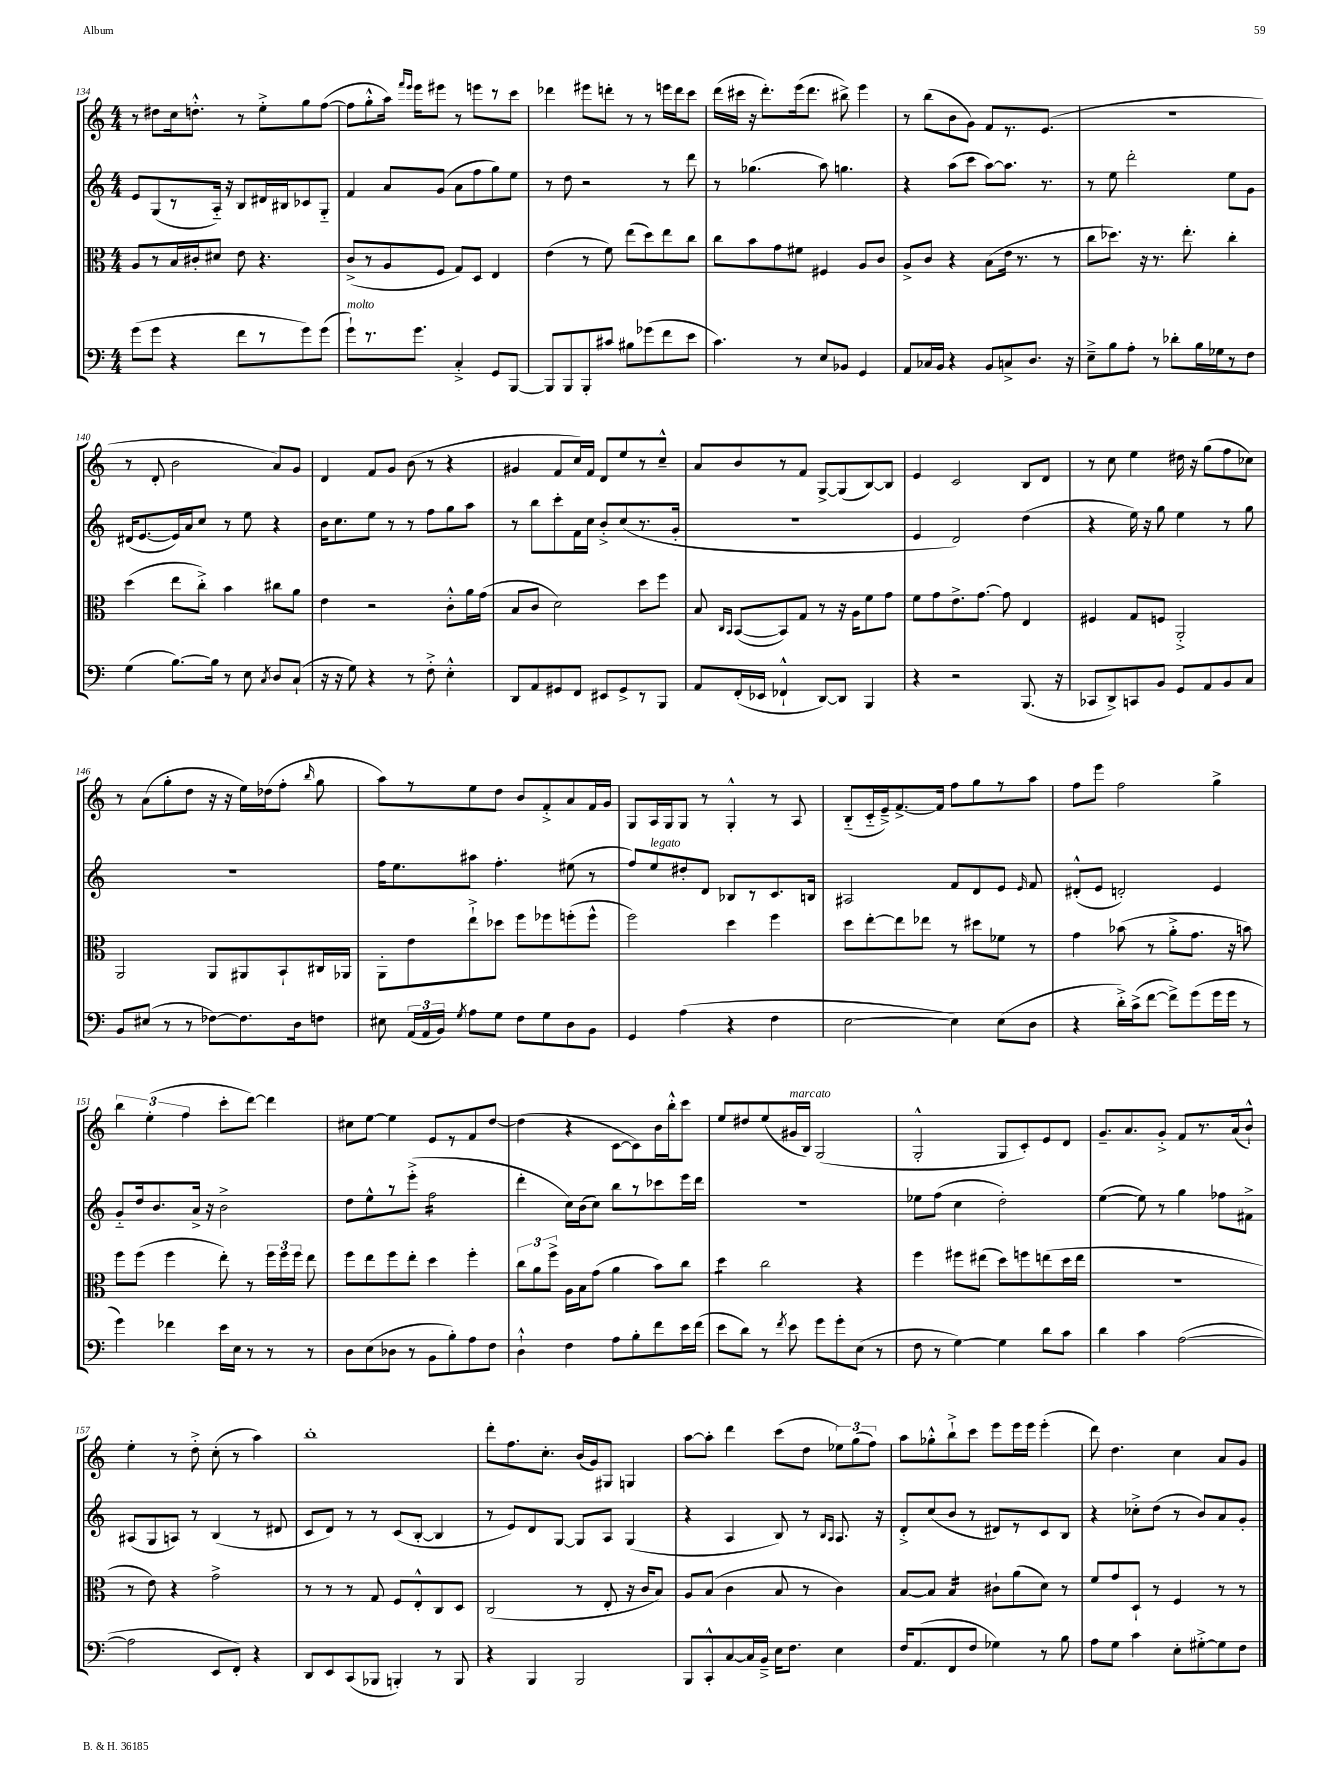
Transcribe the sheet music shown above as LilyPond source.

<<
\new StaffGroup <<
\new Staff = "s0" {
    \clef treble \key c \major \numericTimeSignature \time 4/4
    \autoBeamOff r8 dis''8[ c''16 d''8.]-.-^ r8 e''8[-.-> g''8 f''8]~( |
    f''8[ g''8-.-^ a''16]) \grace { f'''16[ e'''16] } e'''16[ eis'''8] r8 e'''8[ r8 c'''8] |
    des'''4 eis'''8[ d'''8]-. r8 r8 e'''16[ d'''16 c'''8] |
    d'''16[( cis'''16] r16 d'''8.[-.) e'''16( d'''8.] bis''8->) e'''4 |
    r8 b''8[( b'8 g'8]) f'8[ r8. e'8.]( |
    r1 |
    r8 d'8-. b'2 a'8[) g'8] |
    d'4 f'8[ g'8] b'8( r8 r4 |
    gis'4 f'8[ c''16) f'16] d'8[ e''8 r8 c''8]---^ |
    a'8[ b'8 r8 f'8] g8[~-> g8( b8~) b8] |
    e'4 c'2 b8[ d'8] |
    r8 c''8 e''4 dis''16 r16 g''8[( f''8 ces''8]) |
    r8 a'8[( g''8-. d''8] r16 r16 e''16[) des''16( f''8]-. \grace { b''16 } g''8 |
    a''8[) r8 e''8 d''8] b'8[ f'8-.-> a'8 f'16 g'16] |
    g8[ a16 g16 g8] r8 g4-.-^ r8 a8 |
    b8[-_( c'16-_ e'16--->) f'8.~-> f'16] f''8[ g''8 r8 a''8] |
    f''8[ e'''8] f''2 g''4-> |
    \tuplet 3/2 { b''4 e''4-.( f''4 } c'''8[-. d'''8]~) d'''4 |
    cis''8[ e''8]~ e''4 e'8[ r8 f'8 d''8]~ |
    d''4( r4 c'8[~ c'8) b'16 b''16-.-^ c'''8] |
    e''8[ dis''8 e''8( gis'16^\markup { \italic "marcato" } b16]) g2( |
    g2-.-^ g8[ c'8-.) e'8 d'8] |
    g'8.[-- a'8. g'8]-.-> f'8[ r8. a'16( b'8]-!-^) |
    e''4-. r8 d''8-.-> c''8-.( r8 a''4) |
    b''1-. |
    d'''8[-. f''8. c''8.]-. b'16[( g'16) gis8] g4 |
    a''8[~ a''8]-. d'''4 c'''8[( d''8] \tuplet 3/2 { ees''8[) g''8( f''8]) } |
    a''8[ ges''8-.-^ b''8-!-> c'''8] e'''8[ e'''16 e'''16] e'''4-.( |
    d'''8) d''4. c''4 a'8[ g'8] \bar "|." |
}
\new Staff = "s1" {
    \clef treble \key c \major \numericTimeSignature \time 4/4
    \autoBeamOff e'8[ g8( r8 a16]-_) r16 b8[ dis'16 bis16 ces'8 g8]-_ |
    f'4 a'8[ g'8]( a'8[ f''8 g''8) e''8] |
    r8 d''8 r2 r8 d'''8 |
    r8 ges''4.( a''8) g''4. |
    r4 a''8[( c'''8] a''8[~) a''8.] r8. |
    r8 e''8 d'''2-. e''8[ g'8] |
    dis'16[( e'8.~ e'16) a'16 c''8] r8 e''8 r4 |
    b'16[ c''8. e''8] r8 r8 f''8[ g''8 a''8] |
    r8 b''8[ c'''8-. f'16 c''16] b'8[-.-> c''8( r8. g'16]-. |
    R1 |
    e'4 d'2) d''4( |
    r4 e''16) r16 g''8 e''4 r8 g''8 |
    R1 |
    f''16[ e''8. ais''8] f''4.-. eis''8( r8 |
    f''8[) e''8^\markup { \italic "legato" } dis''8-. d'8] bes8[ r8 c'8. b16] |
    ais2 f'8[ d'8 e'8] \grace { e'16 } f'8 |
    dis'8[-.-^( e'8] d'2-.) e'4 |
    g'8[-_ d''16 b'8. a'16]-> r16 b'2-> |
    d''8[ e''8-^ r8 e'''8]-.->( f''2:16 |
    d'''4-. c''16[) b'16( c''8]) b''8[ r8 ces'''8 e'''16 d'''16] |
    R1 |
    ees''8[ f''8]( c''4 d''2-.) |
    e''4~( e''8) r8 g''4 fes''8[ fis'8]-> |
    ais8[( g8 a8]) r8 b4( r8 dis'8 |
    c'8[ d'8]) r8 r8 c'8[( b8]~-. b4 |
    r8 e'8[) d'8 g8]~ g8[ a8] g4( |
    r4 a4 b8) r8 \grace { b16[ a16] } a8. r16 |
    d'8[-.-> c''8( b'8] r8 dis'8[) r8 c'8 b8] |
    r4 ces''8[-.-> d''8]( r8 b'8[) a'8 g'8]-. \bar "|." |
}
\new Staff = "s2" {
    \clef alto \key c \major \numericTimeSignature \time 4/4
    \autoBeamOff a8[ r8 b16 cis'16-. dis'8] e'8 r4. |
    c'8[->( r8 a8 f8] g8[) d8] e4 |
    e'4( r8 f'8) e''8[( d''8) e''8 c''8] |
    c''8[ b'8 g'8 fis'8] fis4 a8[ c'8] |
    a8[-> c'8] r4 b8[( e'16] r8. r8 |
    c''8[ des''8.]) r16 r8. e''8.-. c''4-. |
    d''4( e''8[ c''8]-.->) b'4 cis''8[ a'8] |
    e'4 r2 c'8[-.-^ a'16 g'16]( |
    b8[ c'8] d'2) d''8[ f''8] |
    b8 \grace { c16[ b,16] } b,8[~( b,8) g8] r8 r16 a16[ f'8 g'8] |
    f'8[ g'8 e'8.-> g'8.]~ g'8 e4 |
    fis4 g8[ f8] a,2-.-> |
    a,2 a,8[ ais,8 b,8-! cis16 aes,16] |
    a,8[-. e'8 e''8-!-> des''8] f''8[ fes''8 f''8-.( f''8]-^ |
    f''2) d''4 f''4 |
    d''8[ e''8~-. e''8 ees''8] r8 dis''8[ fes'8] r8 |
    g'4 bes'8( r8 a'8[-.-> g'8.] r16 b'8) |
    f''8[ f''8]( f''4 e''8-.) r8 \tuplet 3/2 { f''16[ f''16 f''16] } e''8 |
    f''8[ e''8 f''8 e''8]-. d''4 f''4-. |
    \tuplet 3/2 { c''8[ a'8 f''8]-> } a16[ b16 g'8]( a'4 b'8[) c''8] |
    d''4:8 c''2 r4 |
    f''4 fis''8[ eis''8]( d''8[) f''8 e''8( d''16 e''16] |
    R1 |
    r8 e'8) r4 g'2-> |
    r8 r8 r8 g8 f8[ e8-.-^ c8 d8] |
    c2( r8 e8-. r16 c'16[ b8]) |
    a8[ b8]( c'4 b8 r8 c'4) |
    b8[~ b8] b4:16 cis'8[-! a'8( d'8]) r8 |
    f'8[ g'8 d8]-! r8 f4 r8 r8 \bar "|." |
}
\new Staff = "s3" {
    \clef bass \key c \major \numericTimeSignature \time 4/4
    \autoBeamOff g'8[( g'8] r4 f'8[ r8 g'8) g'8]( |
    g'8[-!^\markup { \italic "molto" }) r8. g'8.] c4-.-> g,8[ b,,8]~ |
    b,,8[ b,,8 b,,8-. cis'8] bis8[ ges'8( f'8 e'8] |
    c'4.) r8 e8[ bes,8] g,4 |
    a,8[ ces16 b,16] r4 b,8[ c8-> d8.] r16 |
    e8[---> b8 a8]-. r8 des'8[-. b16 ges16 r8 f8] |
    g4( b8.[~) b16] r8 e8 \acciaccatura { c8 } d8[ c8]-!( |
    r16 r16 g8) r4 r8 f8-.-> e4-.-^ |
    d,8[ a,8 gis,8 f,8] eis,8[ gis,8-> r8 b,,8] |
    a,8[ f,16-.( ees,16] fes,4-!-^ d,8[~) d,8] b,,4 |
    r4 r2 b,,8.( r16 |
    ces,8[ d,8->) c,8 b,8] g,8[ a,8 b,8 c8] |
    b,8[ eis8]( r8 r8 fes8[~) fes8. d16 f8] |
    eis8 \tuplet 3/2 { a,16[( a,16 b,16]) } \acciaccatura { g8 } a8[ g8] f8[ g8 d8 b,8] |
    g,4 a4( r4 f4 |
    e2~ e4) e8[( d8] |
    r4 d'16[-.->) c'16->( f'8]~ f'8[->) g'8( g'16 g'16] r8 |
    g'4) fes'4 e'16[ e16] r8 r8 r8 |
    d8[ e8( des8] r8 b,8[ b8-.) a8 f8] |
    d4-!-^ f4 a8[ b8-. f'8 e'16 f'16]( |
    e'8[ d'8]) r8 \acciaccatura { f'8 } e'8 g'8[ g'8-. e8]( r8 |
    f8 r8 g4~) g4 d'8[ c'8] |
    d'4 c'4 a2~( |
    a2 e,8[ f,8]-.) r4 |
    d,8[ e,8 c,8( bes,,8] b,,4-.) r8 b,,8 |
    r4 b,,4 b,,2 |
    b,,8[ c,8-.-^ c8~ c16 b,16]---> e16[ f8.] e4 |
    f16[ a,8.( f,8 f8] ges4) r8 b8 |
    a8[ g8] c'4 e8[-. gis8~-.-> gis8 f8] \bar "|." |
}
>>
>>
\layout { \context { \Score currentBarNumber = #134 } }
